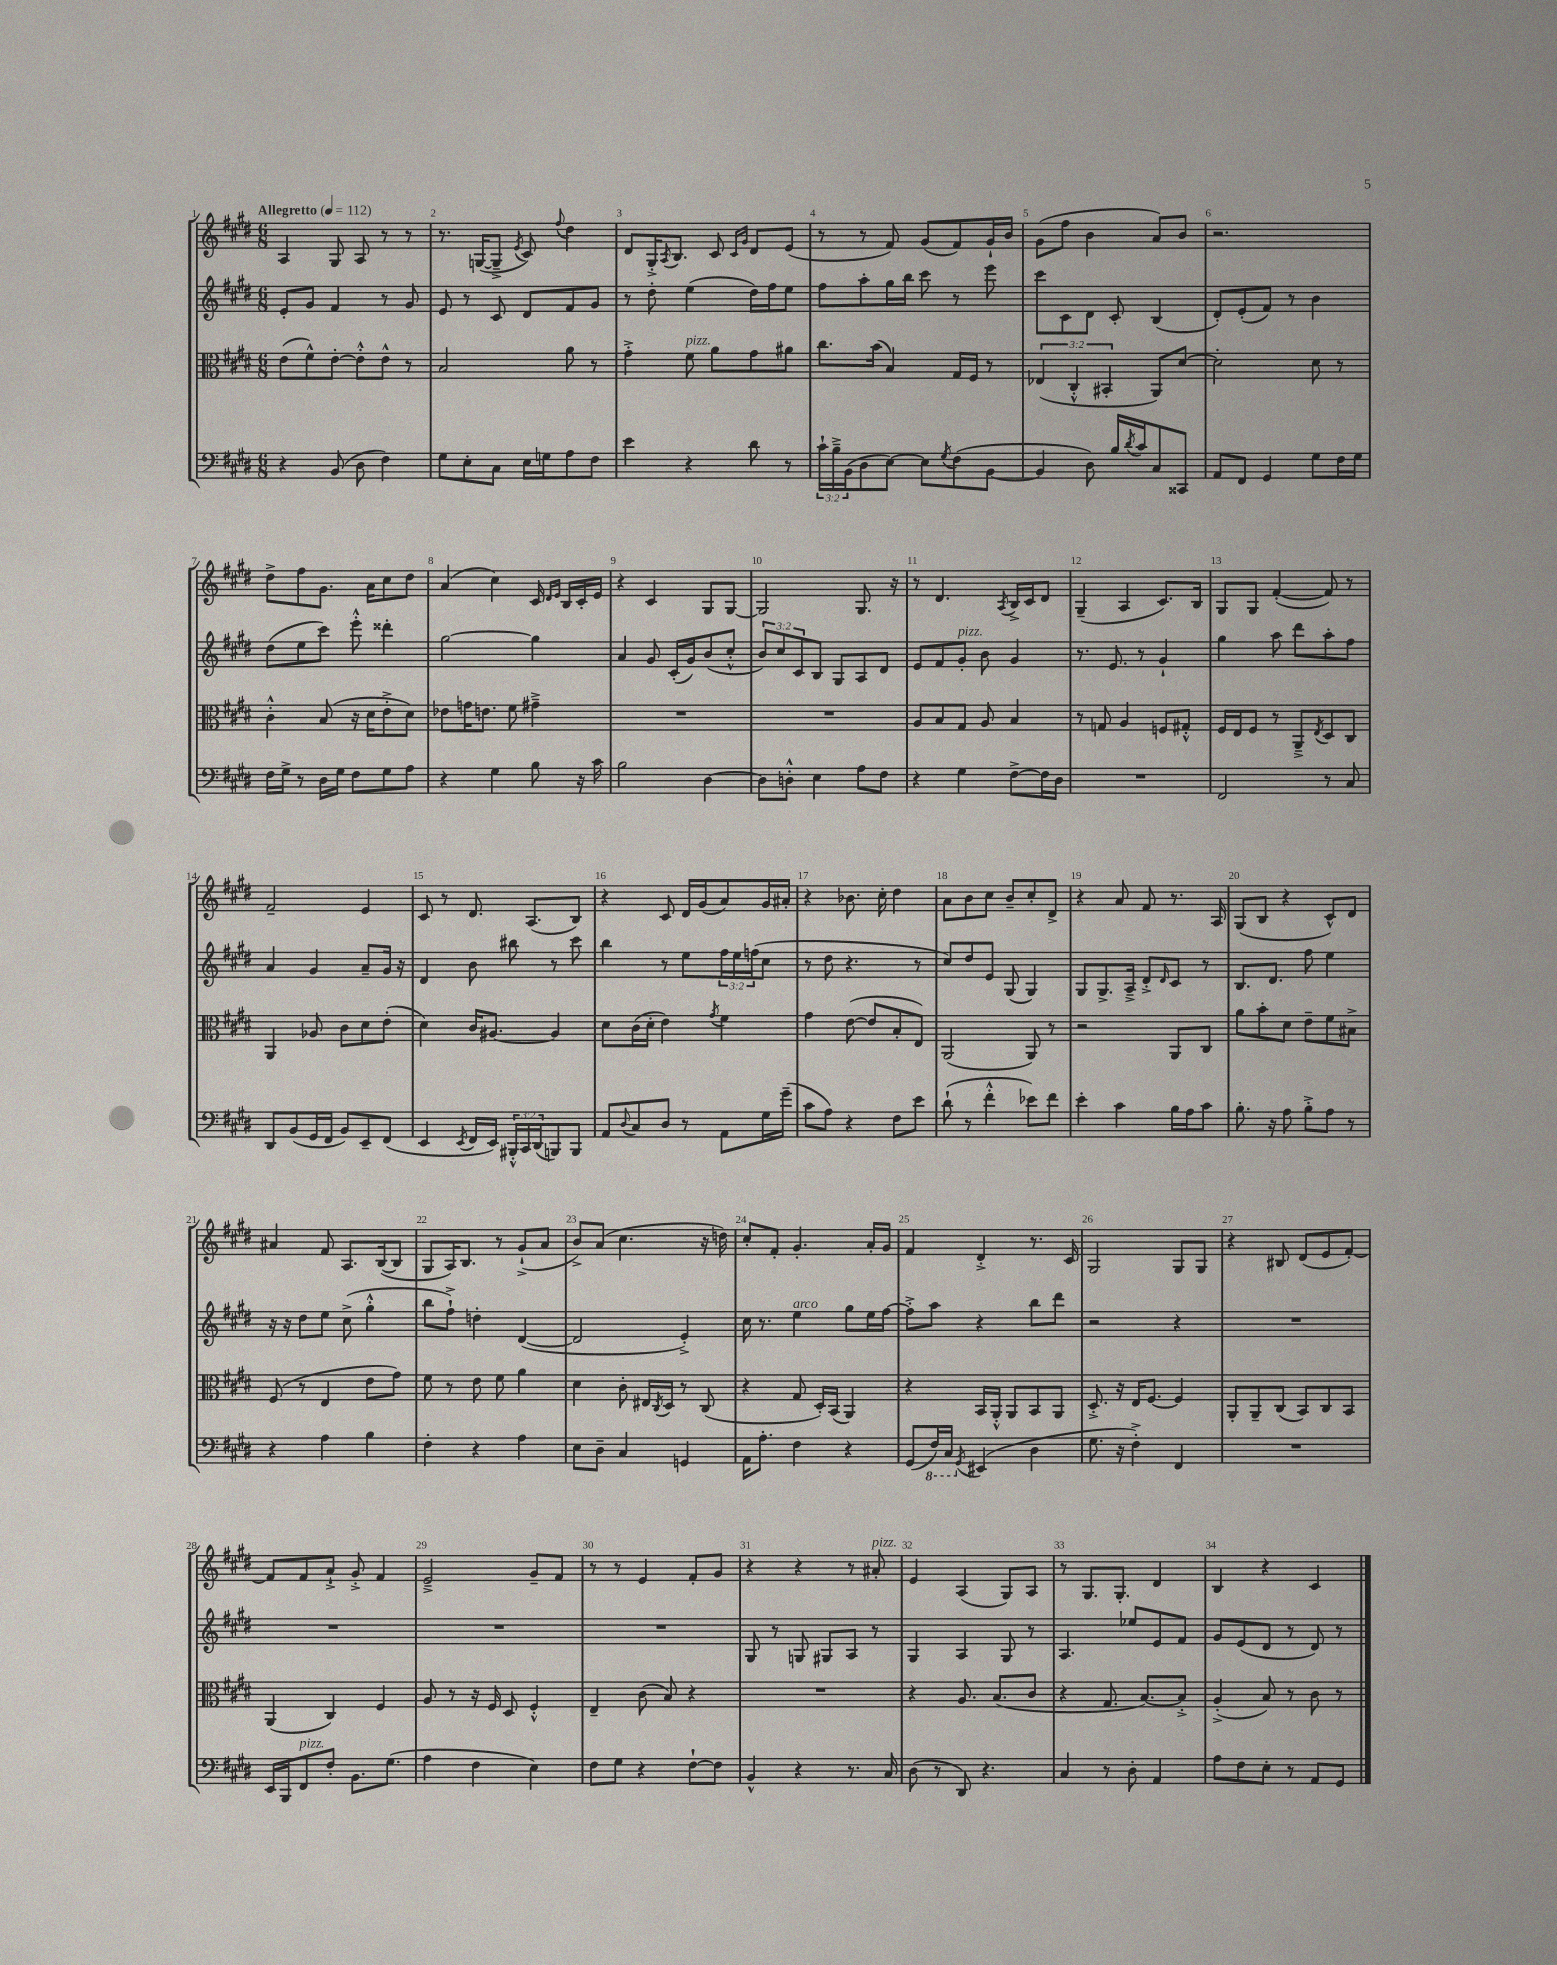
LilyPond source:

<<
\new StaffGroup <<
\new Staff = "s0" {
    \clef treble \key e \major \numericTimeSignature \time 6/8 \tempo "Allegretto" 4 = 112
    a4 gis8 a8 r8 r8 |
    r8. g16~( g8---> \acciaccatura { e'8 } cis'8) \appoggiatura { fis''8 } dis''4 |
    dis'8 gis16-.-> \acciaccatura { a8 } b8. cis'8 \grace { cis'16 gis'16 } dis'8 e'8( |
    r8 r8 fis'8) gis'8( fis'8) gis'16-! b'16 |
    gis'8( fis''8 b'4 a'8) b'8 |
    r2. |
    dis''8-> fis''8 gis'8. a'16 cis''8 dis''8 |
    a'4( cis''4) cis'16 \grace { dis'16 e'16 } b16 cis'16-. e'16 |
    r4 cis'4 gis8 gis8~ |
    gis2 gis8. r16 |
    r8 dis'4. \acciaccatura { a8 } b16-> cis'16 dis'8 |
    gis4--( a4 cis'8.) b16 |
    gis8 gis8 fis'4~-.( fis'8) r8 |
    fis'2-- e'4 |
    cis'8 r8 dis'8. a8.( b8) |
    r4 cis'8 dis'16 gis'16( a'8) gis'16 ais'16-. |
    r4 bes'8. cis''16-. dis''4 |
    a'8 b'8 cis''8 b'8-- cis''8-. dis'8-> |
    r4 a'8 fis'8 r8. a16 |
    gis8( b8 r4 cis'8-^) dis'8 |
    ais'4 fis'8 a8. b16~( b8 |
    gis8 a16) b8. r8 gis'8-!->( a'8 |
    b'8->) a'8( cis''4. r16 d''16) |
    cis''8-. fis'8-. gis'4.-. a'16-. gis'16 |
    fis'4 dis'4-.-> r8. cis'16 |
    gis2 gis8 gis8 |
    r4 bis8 dis'8( e'8 fis'8~-.) |
    fis'8 fis'8 a'8-!-> gis'8-.-> fis'4 |
    e'2---> gis'8-- fis'8 |
    r8 r8 e'4 fis'8-. gis'8 |
    r4 r4 r8 ais'8-.^\markup { \italic "pizz." } |
    e'4 a4( gis8) a8 |
    r8 gis8. gis8.-. dis'4 |
    b4 r4 cis'4 \bar "|." |
}
\new Staff = "s1" {
    \clef treble \key e \major \numericTimeSignature \time 6/8 \override Staff.TupletNumber.text = #tuplet-number::calc-fraction-text
    e'8-. gis'8 fis'4 r8 gis'8 |
    e'8 r8 cis'8 dis'8 fis'8 gis'8 |
    r8 dis''8-. e''4( dis''16) fis''16 e''8 |
    fis''8 a''8-. gis''16 b''16 cis'''8 r8 e'''8 |
    cis'''8 cis'8 dis'8 cis'8-. b4( |
    dis'8-.) e'8-.( fis'8) r8 b'4 |
    dis''8( e''8 cis'''8) e'''8-.-^ disis'''4-. |
    gis''2~ gis''4 |
    a'4 gis'8 cis'16-.( gis'16) b'8( cis''8-.-^ |
    \tuplet 3/2 { b'8) cis''8 cis'8 } b8 gis8 a8 dis'8 |
    e'8 fis'8 gis'8-.^\markup { \italic "pizz." } b'8 gis'4 |
    r8. e'8. r8 gis'4-! |
    gis''4 a''8 dis'''8 a''8-. fis''8 |
    a'4 gis'4 a'8-- gis'16 r16 |
    dis'4 b'8 bis''8 r8 cis'''8 |
    b''4 r8 e''8 \tuplet 3/2 { fis''16 e''16 f''16( } cis''8 |
    r8 dis''8 r4. r8 |
    cis''8) dis''8 e'8 gis8( gis4) |
    gis8 gis8.-> a16---> dis'8-.-> \grace { dis'16 } cis'8 r8 |
    b8. dis'8. fis''8 e''4 |
    r16 r16 dis''8 e''8 cis''8->( gis''4-.-^ |
    b''8 fis''8-!->) d''4-. dis'4~( |
    dis'2 e'4-.->) |
    cis''16 r8. e''4^\markup { \italic "arco" } gis''8 e''16 fis''16~ |
    fis''8-.-> a''8 r4 b''8 dis'''8 |
    r2 r4 |
    R2. |
    R2. |
    R2. |
    R2. |
    gis8 r8 g8 gis8 a8 r8 |
    gis4 a4 gis8 r8 |
    a4. ees''8 e'8 fis'8 |
    gis'8 e'8( dis'8 r8 dis'8) r8 \bar "|." |
}
\new Staff = "s2" {
    \clef alto \key e \major \numericTimeSignature \time 6/8 \override Staff.TupletNumber.text = #tuplet-number::calc-fraction-text
    e'8( fis'8-^) e'8~-. e'8-.-^ e'8-^ r8 |
    b2 a'8 r8 |
    gis'4-.-> fis'8^\markup { \italic "pizz." } a'8 gis'8 ais'8 |
    cis''8. b'16( b4) gis16 fis16 r8 |
    \tuplet 3/2 { ees4( cis4-.-^ bis,4-. } a,8) dis'8~ |
    dis'2-. dis'8 r8 |
    cis'4-.-^ b8( r16 dis'16 e'8-.-> dis'8) |
    ees'8 g'16 e'8. fis'8 gis'4---> |
    R2. |
    R2. |
    a8 b8 gis8 a8 b4 |
    r8 g8 a4 f8 gis8-.-^ |
    fis16 e16 fis8 r8 a,8---> \acciaccatura { e8 } dis8 cis8 |
    a,4 aes8 cis'8 dis'8 e'8-.( |
    dis'4) cis'16 ais8.~ ais4 |
    dis'8 cis'16( dis'16-. e'4) \acciaccatura { gis'8 } fis'4 |
    gis'4 e'8~( e'8 b8-. e8) |
    a,2( a,8) r8 |
    r2 a,8 cis8 |
    a'8 b'8-. dis'8 e'8-- fis'8 bis8-> |
    fis8( r8 e4 e'8 gis'8) |
    fis'8 r8 e'8 fis'8 a'4 |
    dis'4 cis'8-. eis16 \acciaccatura { cis8 } dis16 r8 cis8( |
    r4 gis8 dis16-.) b,16( a,4) |
    r4 b,16 a,16-.-^ a,8 b,8 a,8 |
    dis8.-.-> r16 e16 fis8.~ fis4 |
    a,8-. a,8-- cis8( b,8) cis8 b,8 |
    a,4( cis4) fis4 |
    a8 r8 r16 fis16 dis8 fis4-.-^ |
    e4-- cis'8( b8) r4 |
    R2. |
    r4 a8. b8.( cis'8 |
    r4 gis8. b8.~) b8-.-> |
    a4-.->( b8) r8 cis'8 r8 \bar "|." |
}
\new Staff = "s3" {
    \clef bass \key e \major \numericTimeSignature \time 6/8 \override Staff.TupletNumber.text = #tuplet-number::calc-fraction-text
    r4 b,8( dis8 fis4) |
    gis8 e8-. cis8 e16 g16 a8 fis8 |
    e'4 r4 dis'8 r8 |
    \tuplet 3/2 { cis'16-! b16---> b,16( } dis8 e8~) e8 \acciaccatura { gis8 } fis8( b,8~ |
    b,4 dis8) b16 \acciaccatura { dis'8 } cis'16 cis8 cisis,8 |
    a,8 fis,8 gis,4 gis8 fis16 gis16 |
    fis16 gis16-> r8 dis16 gis16 fis8 gis8 a8 |
    r4 gis4 b8 r16 cis'16 |
    b2 dis4~ |
    dis8 d8-.-^ e4 a8 fis8 |
    r4 gis4 fis8~-> fis16 dis16 |
    R2. |
    fis,2 r8 cis8 |
    dis,8 b,8( gis,16 fis,16 b,8) e,8-- fis,8( |
    e,4 \acciaccatura { e,8 } fis,16 e,16) \tuplet 3/2 { bis,,16-.-^ cis,16 dis,16( } b,,8) b,,8 |
    a,8 \appoggiatura { dis8 } cis8 dis8 r8 a,8 gis16 gis'16--( |
    cis'8 a8) r4 fis8 e'8 |
    dis'8-!( r8 fis'4-.-^ ees'8) fis'8 |
    e'4-. cis'4 b16 a16 cis'8 |
    b8.-. r16 a8 b8-.-> a8 r8 |
    r4 a4 b4 |
    fis4-. r4 a4 |
    e8 dis8-- cis4 g,4 |
    a,16 a8.-. fis4 r4 |
    gis,8( \ottava #-1 fis,16) cis,16 \ottava #0 \acciaccatura { gis,8 } eis,4( dis4 |
    gis8. r16 fis4-.->) fis,4 |
    R2. |
    e,16 b,,16 fis,8^\markup { \italic "pizz." } fis8-. b,8. gis8.( |
    a4 fis4 e4) |
    fis8 gis8 r4 fis8~-! fis8 |
    b,4-^ r4 r8. cis16 |
    dis8( r8 dis,8) r4. |
    cis4 r8 dis8-. a,4 |
    a8 fis8 e8-. r8 a,8 gis,8 \bar "|." |
}
>>
>>
\layout { \context { \Score \override BarNumber.break-visibility = ##(#f #t #t) barNumberVisibility = #all-bar-numbers-visible } }
